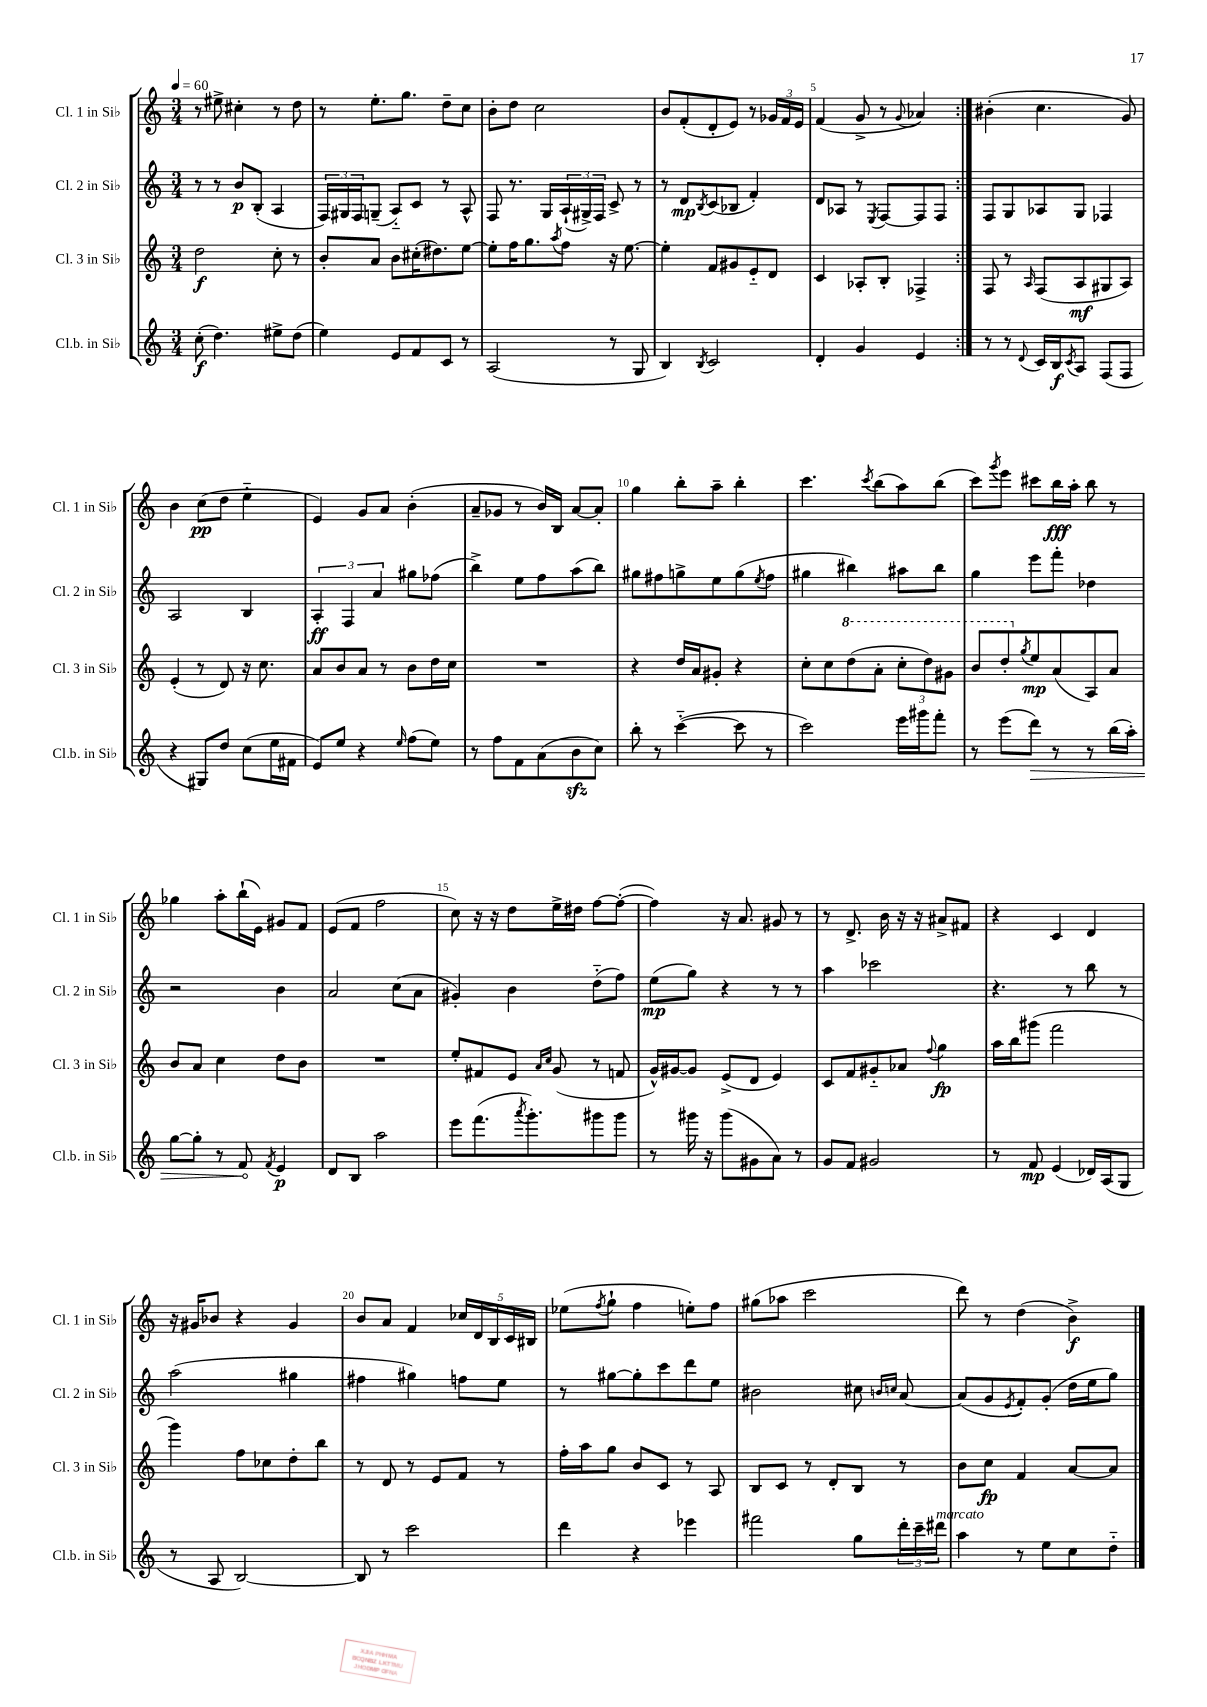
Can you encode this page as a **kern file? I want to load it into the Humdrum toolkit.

**kern	**kern	**kern	**kern
*staff4	*staff3	*staff2	*staff1
*clefG2	*clefG2	*clefG2	*clefG2
*k[]	*k[]	*k[]	*k[]
*M3/4	*M3/4	*M3/4	*M3/4
*MM60	*MM60	*MM60	*MM60
(8cc'	2dd	8r	8r
4.dd)	.	8r	8ee#^
.	.	8b	4cc#'
.	.	(8B'	.
8ee#^	8cc'	4A	8r
(8dd	8r	.	8dd
=	=	=	=
4ee)	8b'	24F)	8r
.	.	24G#	.
.	.	24F	.
.	8a	(8G~	8.ee'
8e	8b	8A'~)	.
.	.	.	8.gg
8f	(16cc#'	8c	.
.	8.dd#)	.	.
8c	.	8r	8dd~
8r	[8ee	8A^^	8cc
=	=	=	=
(2A	8ee']	8F	8b'
.	16ff	8.r	8dd
.	8.gg	.	.
.	.	.	2cc
.	.	16G	.
.	8qaa	.	.
.	8ff	(24A`	.
.	.	24G#^)	.
.	.	24F	.
8r	16r	8c^	.
.	[8.ee	.	.
8G	.	8r	.
=	=	=	=
4B)	4ee']	8r	8b
.	.	8d	(8f'
8qB	.	8qB	.
2c	8f	(8c	8d'
.	8g#	8B-	8e)
.	8e'~	4f')	8r
.	8d	.	24g-
.	.	.	24f
.	.	.	24e
=	=	=	=
4d'	4c	8d	(4f
.	.	8A-	.
4g	8A-'	8r	8g^
.	.	8qE	.
.	8B'	[8F	8r
.	.	.	8qqg
4e	4F-^	8F]	4a-)
.	.	8F	.
=:|!	=:|!	=:|!	=:|!
8r	8F	8F	(4b#'
8r	8r	8G	.
8qqd	16qqA	.	.
16c	(8F	8A-	4.cc
16B	.	.	.
8qc	.	.	.
8A	8A	8G	.
(8F	8G#	4F-	.
8F	8A)	.	8g)
=	=	=	=
4r	(4e'	2A	4b
8G#)	8r	.	(8cc
8dd	8d)	.	8dd
(8cc	16r	4B	4ee'~
.	8.cc	.	.
16ee	.	.	.
16f#	.	.	.
=	=	=	=
8e)	8a	6A'	4e)
8ee	8b	.	.
.	.	6F	.
4r	8a	.	8g
.	.	6a	.
.	8r	.	8a
16qqee	.	.	.
(8ff	8b	8gg#	(4b'
8ee)	16dd	(8ff-	.
.	16cc	.	.
=	=	=	=
8r	2.r	4bb^)	8a~
8ff	.	.	8g-
8f	.	8ee	8r
(8a	.	8ff	16b)
.	.	.	16B
8b	.	(8aa	[8a
8cc)	.	8bb)	8a']
=	=	=	=
8bb'	4r	8gg#	4gg
8r	.	8ff#	.
([4ccc'~	16dd	8gg^	8bb'
.	16a	.	.
.	8g#'	8ee	8aa~
8ccc]	4r	(8gg	4bb'
.	.	8qee	.
8r	.	8ff#	.
=	=	=	=
2ccc)	8cc'	4gg#	4.ccc
.	8cc	.	.
.	(8ddd	4bb#)	.
.	.	.	8qccc
.	8aa'	.	(8bb
16eee	12ccc'	8aa#	8aa)
16ggg#	.	.	.
.	12ddd)	.	.
8fff'	.	8bb#	(8bb
.	12gg#	.	.
=	=	=	=
8r	8bb	4gg	8ccc)
.	.	.	8qggg
(8eee	8ddd'	.	8eee
.	8qgg	.	.
8ddd)	8ee	8eee	8ccc#
8r	(8a	8fff'	16bb
.	.	.	16aa'
8r	8A)	4dd-	8bb
(16bb	8a	.	8r
16aa')	.	.	.
=	=	=	=
[8gg	8b	2r	4gg-
8gg']	8a	.	.
8r	4cc	.	8aa'
8f	.	.	(16bb`
.	.	.	16e)
8qf	.	.	.
4e	8dd	4b	8g#
.	8b	.	8f
=	=	=	=
8d	2.r	2a	(8e
8B	.	.	8f
2aa	.	.	2ff
.	.	(8cc	.
.	.	8a	.
=	=	=	=
8eee	8ee'	4g#')	8cc)
(8.fff	8f#	.	16r
.	.	.	16r
.	8e	4b	8dd
8qaaa	.	.	.
8.ggg')	.	.	.
.	16qqa	.	.
.	16qqcc	.	.
.	(8g	.	16ee^
.	.	.	16dd#
8ggg#	8r	(8dd'~	[8ff
8ggg#	8f	8ff)	(8ff'_
=	=	=	=
8r	16g^^)	(8ee	4ff])
.	[16g#	.	.
16ggg#	8g#]	8gg)	.
16r	.	.	.
(8ggg#	(8e^	4r	16r
.	.	.	8.a
8g#	8d	.	.
8a)	4e)	8r	8g#
8r	.	8r	8r
=	=	=	=
8g	8c	4aa	8r
8f	8f	.	8.d^
2g#	8g#'~	2ccc-	.
.	.	.	16b
.	8a-	.	16r
.	.	.	16r
.	8qqff	.	.
.	4gg	.	8a#^
.	.	.	8f#
=	=	=	=
8r	16aa	4.r	4r
.	16bb	.	.
8f	(8ggg#	.	.
(4e	2fff	.	4c
.	.	8r	.
16d-)	.	8bb	4d
(16A	.	.	.
8G	.	8r	.
=	=	=	=
8r	4ggg)	(2aa	16r
.	.	.	16g#
8A	.	.	8b-
[2B)	8ff	.	4r
.	8cc-	.	.
.	8dd'	4gg#	4g#
.	8bb	.	.
=	=	=	=
8B]	8r	4ff#	8b
8r	8d	.	8a
2ccc	8r	4gg#)	4f
.	8e	.	.
.	8f	8ff	20cc-
.	.	.	20d
.	.	.	20B
.	8r	8ee	.
.	.	.	20c
.	.	.	20B#
=	=	=	=
4ddd	16ff'	8r	(8ee-
.	16aa	.	.
.	.	.	8qff
.	8gg	[8gg#	8gg`
4r	8b	8gg#']	4ff
.	8c	8ccc	.
4eee-	8r	8ddd	8ee')
.	8A	8ee	8ff
=	=	=	=
2fff#	8B	2b#	(8gg#
.	8c	.	8aa-
.	8r	.	2ccc
.	8d'	.	.
8gg	8B	8cc#	.
.	.	16qqb	.
.	.	16qqcc	.
24ddd'	8r	[8a	.
24ccc~	.	.	.
24ddd#	.	.	.
=	=	=	=
4aa	8b	(8a]	8ddd)
.	8cc	8g	8r
.	.	8qe	.
8r	4f	8f')	(4dd
8ee	.	(8g'	.
8cc	[8a	16dd	4b^)
.	.	16ee	.
8dd'~	8a]	8gg)	.
==	==	==	==
*-	*-	*-	*-
